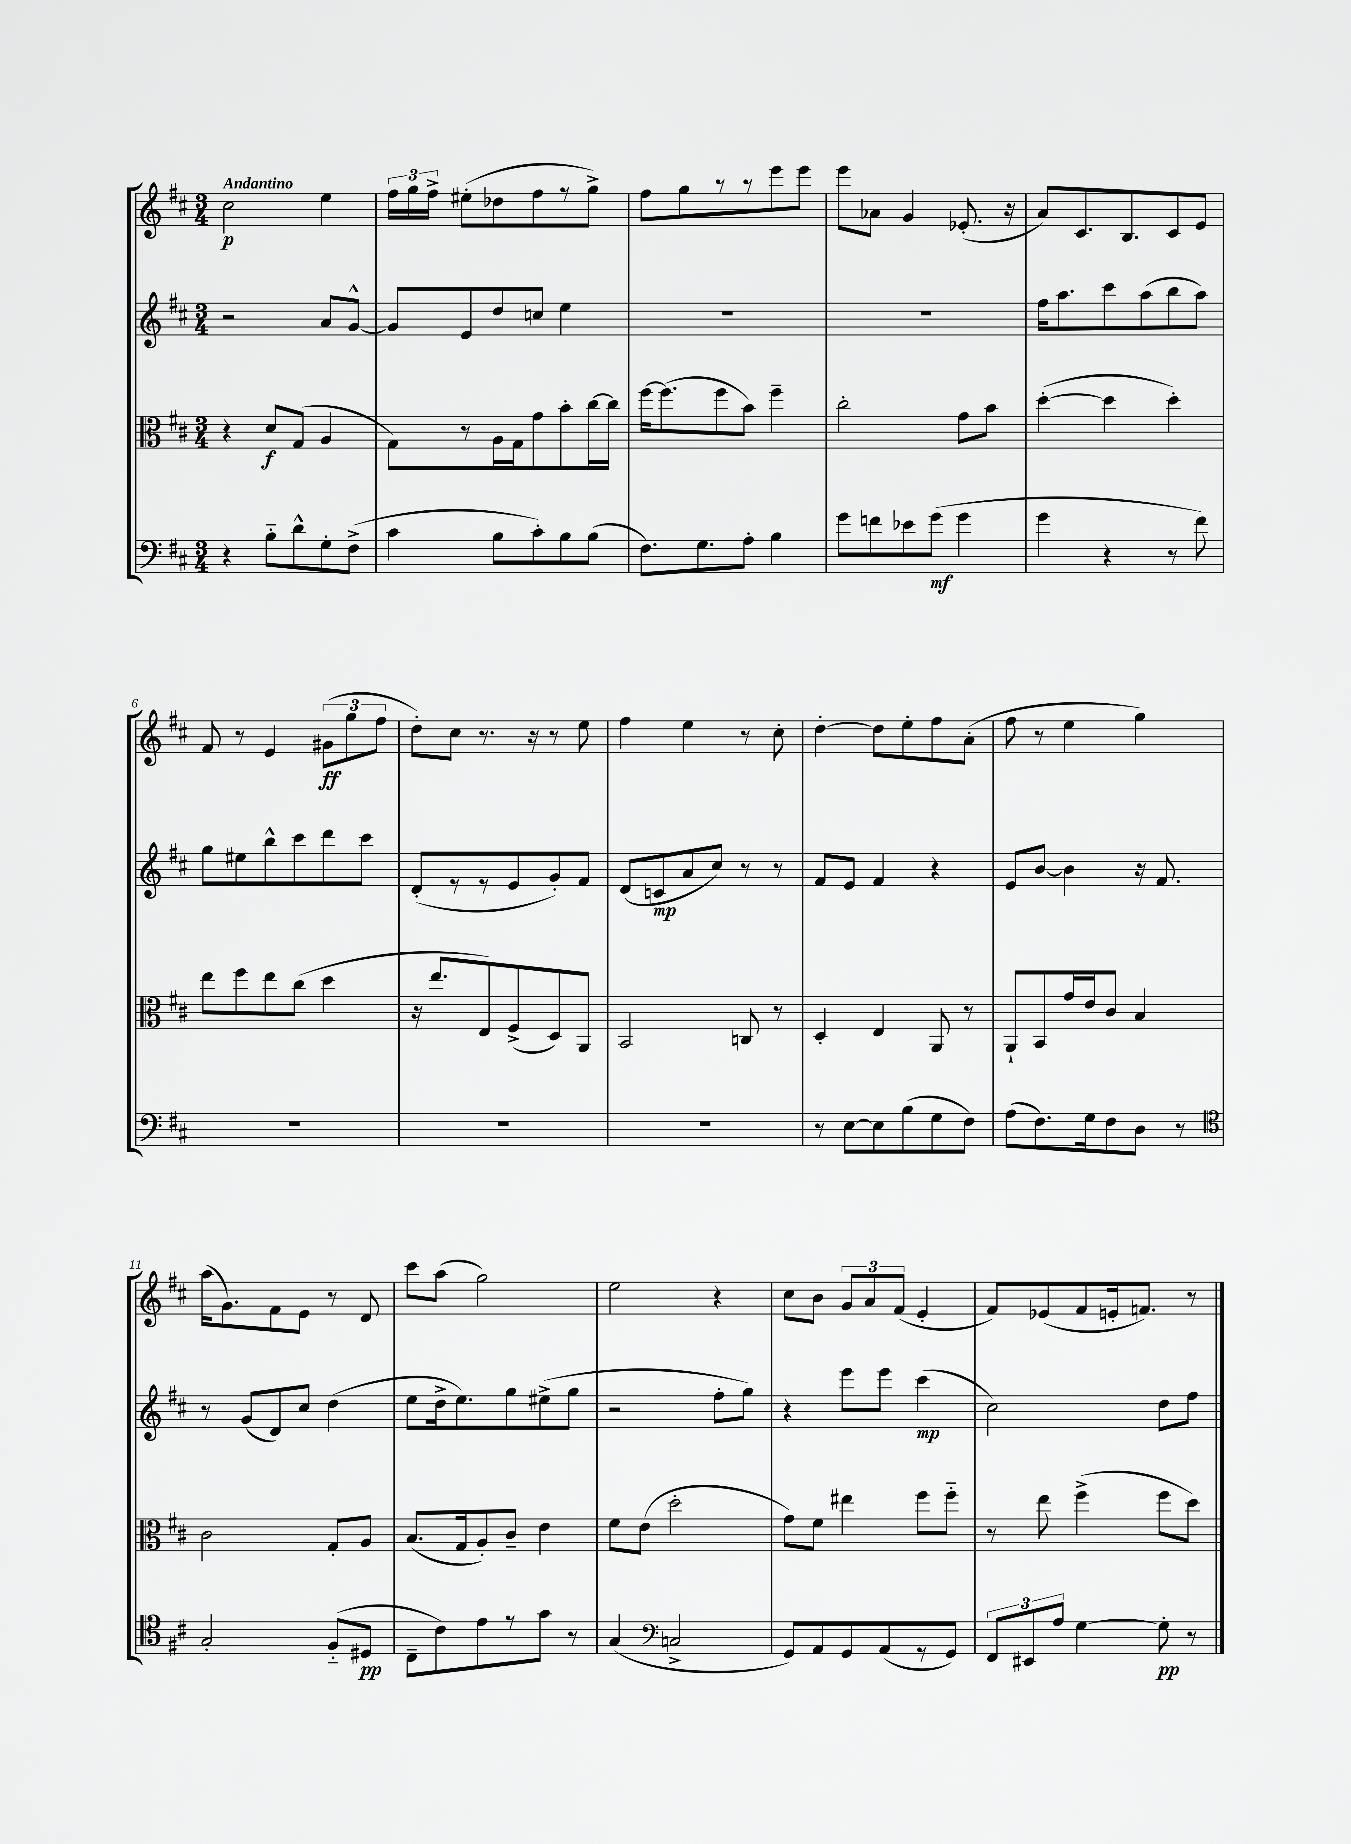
<<
\new StaffGroup <<
\new Staff = "s0" {
    \clef treble \key d \major \numericTimeSignature \time 3/4 \tempo "Andantino"
    \autoBeamOff cis''2\p e''4 |
    \tuplet 3/2 { fis''16[ g''16 fis''16]-> } eis''8[-.( des''8 fis''8 r8 g''8]->) |
    fis''8[ g''8 r8 r8 e'''8 e'''8] |
    e'''8[ aes'8] g'4 ees'8.-.( r16 |
    a'8[) cis'8. b8. cis'8 e'8] |
    fis'8 r8 e'4 \tuplet 3/2 { gis'8[\ff( g''8 fis''8] } |
    d''8[-.) cis''8] r8. r16 r8 e''8 |
    fis''4 e''4 r8 cis''8-. |
    d''4~-. d''8[ e''8-. fis''8 a'8]-.( |
    fis''8 r8 e''4 g''4) |
    a''16[( g'8.) fis'8 e'8] r8 d'8 |
    cis'''8[ a''8]( g''2) |
    e''2 r4 |
    cis''8[ b'8] \tuplet 3/2 { g'8[ a'8 fis'8]( } e'4-. |
    fis'8[) ees'8( fis'8 e'16-. f'8.]) r8 \bar "|." |
}
\new Staff = "s1" {
    \clef treble \key d \major \numericTimeSignature \time 3/4
    \autoBeamOff r2 a'8[ g'8]~-^ |
    g'8[ e'8 d''8 c''8] e''4 |
    R2. |
    R2. |
    fis''16[ a''8. cis'''8 a''8( b''8 a''8]) |
    g''8[ eis''8 b''8-^ cis'''8 d'''8 cis'''8] |
    d'8[-.( r8 r8 e'8 g'8-.) fis'8] |
    d'8[( c'8\mp a'8 cis''8]) r8 r8 |
    fis'8[ e'8] fis'4 r4 |
    e'8[ b'8]~ b'4 r16 fis'8. |
    r8 g'8[( d'8) cis''8] d''4( |
    e''8[ d''16-> e''8.) g''8 eis''8->( g''8] |
    r2 fis''8[-. g''8]) |
    r4 e'''8[ e'''8] cis'''4\mp( |
    cis''2) d''8[ fis''8] \bar "|." |
}
\new Staff = "s2" {
    \clef alto \key d \major \numericTimeSignature \time 3/4
    \autoBeamOff r4 d'8[\f g8]( a4 |
    g8[) r8 a16 g16 g'8 b'8-. cis''16~ cis''16] |
    fis''16[~ fis''8.( fis''8 b'8]) fis''4-- |
    cis''2-. g'8[ b'8] |
    d''4~-.( d''4 d''4-.) |
    e''8[ fis''8 e''8 cis''8]( d''4 |
    r16 e''8.[ e8) fis8->( d8) a,8] |
    b,2 c8 r8 |
    d4-. e4 a,8 r8 |
    a,8[-! b,8 g'16 e'16 cis'8] b4 |
    cis'2 g8[-. a8] |
    b8.[( g16 a8-.) cis'8]-- e'4 |
    fis'8[ e'8]( d''2-. |
    g'8[) fis'8] eis''4 fis''8[ fis''8]-_ |
    r8 e''8 fis''4->( fis''8[ d''8]) \bar "|." |
}
\new Staff = "s3" {
    \clef bass \key d \major \numericTimeSignature \time 3/4
    \autoBeamOff r4 b8[-_ d'8-^ g8-. fis8]->( |
    cis'4 b8[ cis'8-.) b8 b8]( |
    fis8.[) g8. a8]-. b4 |
    g'8[ f'8 ees'8 g'8]\mf( g'4 |
    g'4 r4 r8 fis'8) |
    R2. |
    R2. |
    R2. |
    r8 e8[~ e8 b8( g8 fis8]) |
    a8[( fis8.) g16 fis8 d8] r8 |
    \clef tenor g2-. fis8[-_( dis8]\pp |
    cis8[-- cis'8) e'8 r8 g'8] r8 |
    g4( \clef bass c2-> |
    g,8[) a,8 g,8 a,8( r8 g,8]) |
    \tuplet 3/2 { fis,8[ eis,8 a8] } g4~ g8-.\pp r8 \bar "|." |
}
>>
>>
